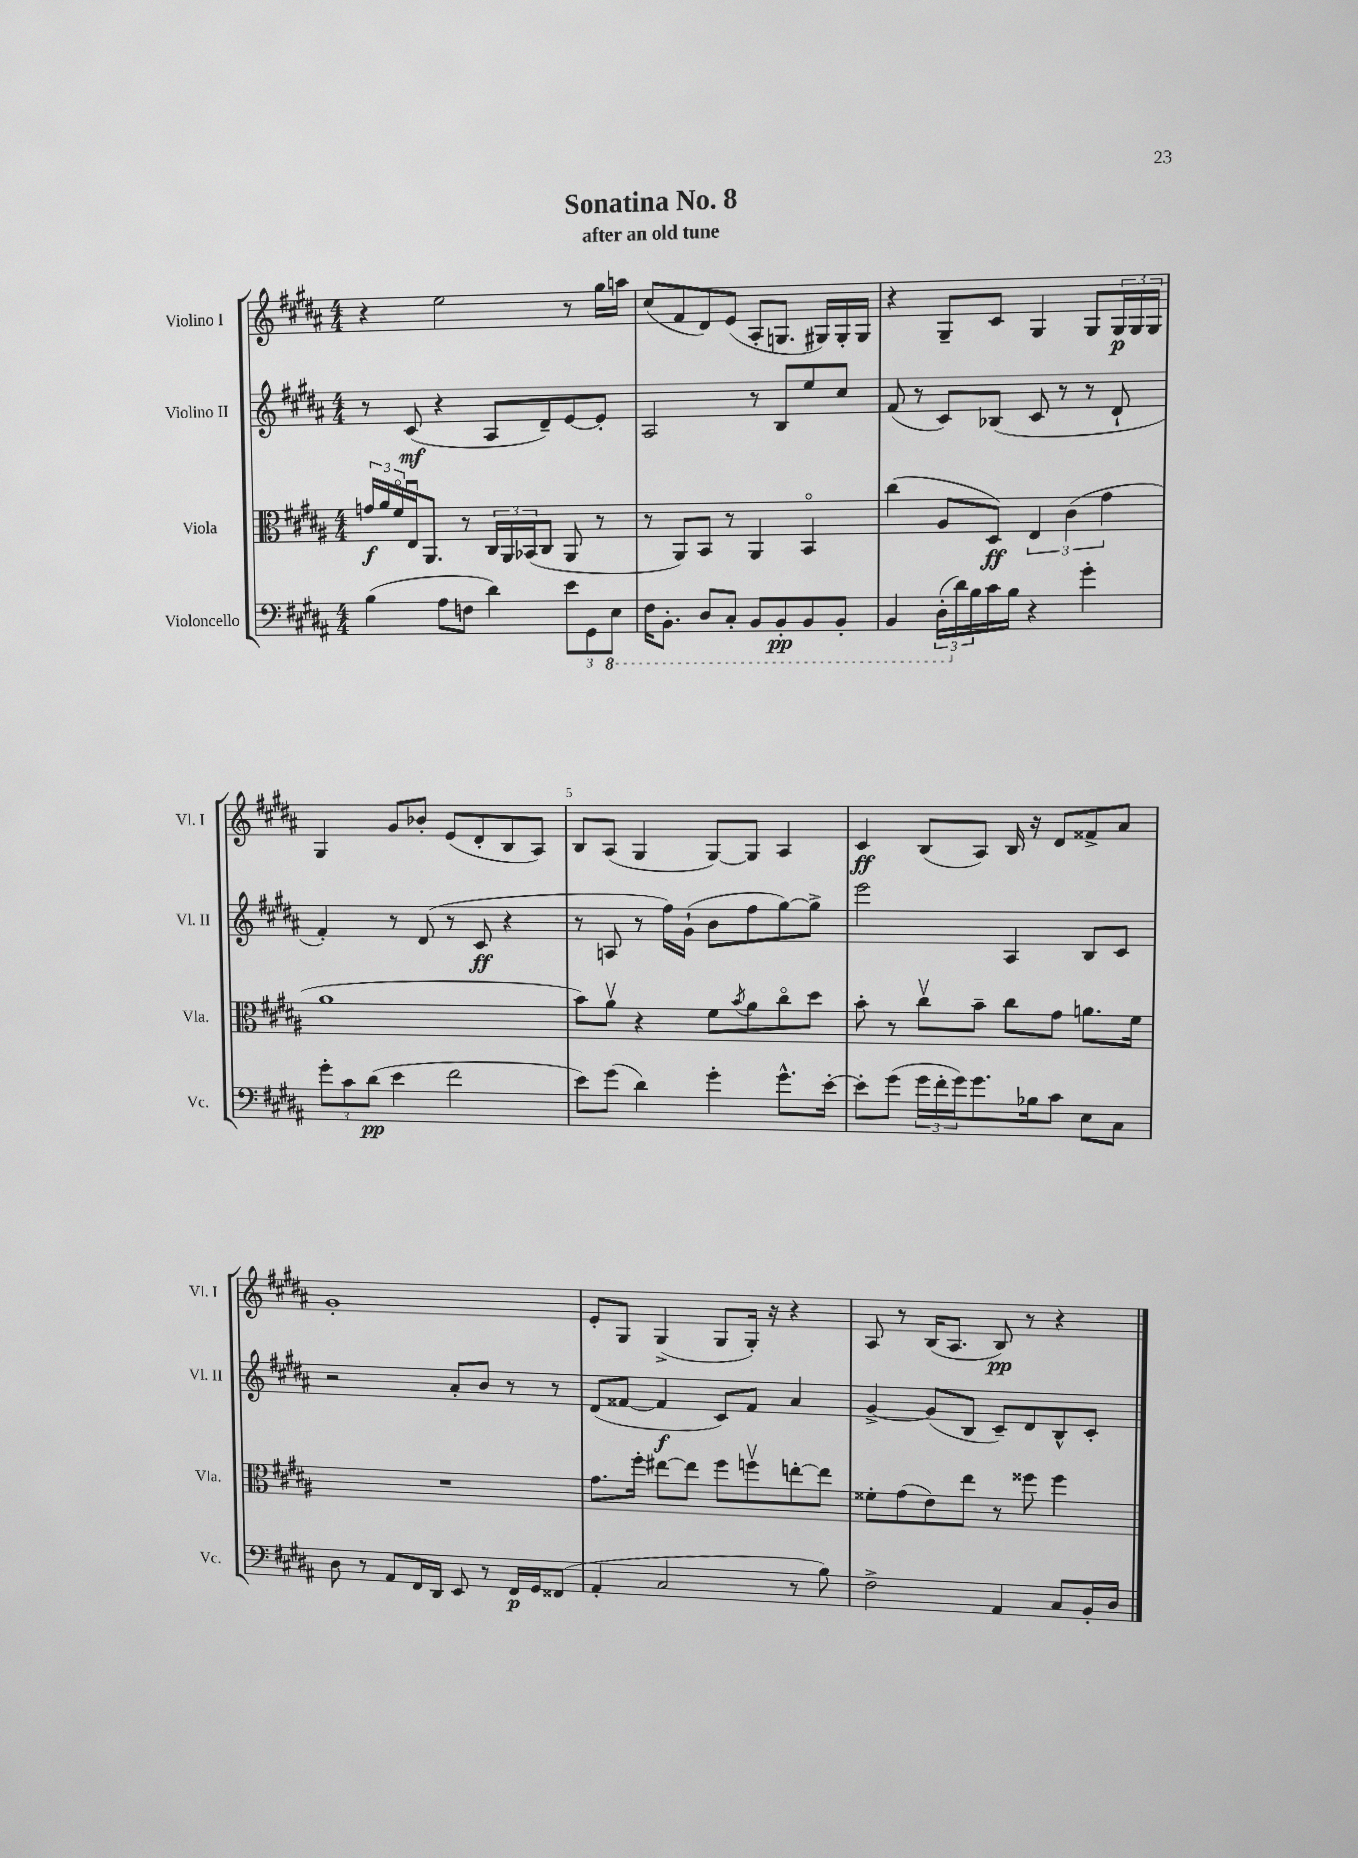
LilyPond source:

\header { title = "Sonatina No. 8" subtitle = "after an old tune" }
<<
\new StaffGroup <<
\new Staff = "s0" \with { instrumentName = "Violino I" shortInstrumentName = "Vl. I" } {
    \clef treble \key b \major \numericTimeSignature \time 4/4
    r4 e''2 r8 gis''16 a''16 |
    cis''8( fis'8 dis'8) e'8( ais8-. g8. gis16) gis16-. gis16 |
    r4 gis8-- cis'8 gis4 gis8 \tuplet 3/2 { gis16\p gis16 gis16 } |
    gis4 gis'8 bes'8-. e'8( dis'8-. b8 ais8) |
    b8 ais8( gis4 gis8~) gis8 ais4 |
    cis'4\ff b8( ais8) b16 r16 dis'8 fisis'8-> ais'8 |
    gis'1-. |
    e'8-. gis8 gis4->( gis8 gis16-.) r16 r4 |
    ais8 r8 b16( ais8. b8\pp) r8 r4 \bar "|." |
}
\new Staff = "s1" \with { instrumentName = "Violino II" shortInstrumentName = "Vl. II" } {
    \clef treble \key b \major \numericTimeSignature \time 4/4
    r8 cis'8\mf( r4 ais8 dis'8--) e'8~ e'8-. |
    ais2 r8 b8 e''8 cis''8 |
    fis'8( r8 cis'8) bes8( cis'8 r8 r8 dis'8-! |
    fis'4-.) r8 dis'8( r8 cis'8\ff r4 |
    r8 a8 r8 fis''16) gis'16-!( b'8 fis''8 gis''8~) gis''8-> |
    e'''2 ais4 b8 cis'8 |
    r2 ais'8-. b'8 r8 r8 |
    dis'8( fisis'8~ fisis'4\f cis'8) fisis'8 ais'4 |
    gis'4~-> gis'8( b8 cis'8--) dis'8 b8-^ cis'8-. \bar "|." |
}
\new Staff = "s2" \with { instrumentName = "Viola" shortInstrumentName = "Vla." } {
    \clef alto \key b \major \numericTimeSignature \time 4/4
    \tuplet 3/2 { g'16\f ais'16 fis'16\flageolet } e16\downbow ais,8. r8 \tuplet 3/2 { cis16 ais,16 bes,16( } cis8 ais,8 r8 |
    r8 ais,8) b,8 r8 ais,4 b,4\flageolet |
    cis''4( ais8 dis8\ff) \tuplet 3/2 { e4 cis'4( gis'4 } |
    ais'1 |
    b'8) ais'8\upbow r4 fis'8 \acciaccatura { b'8 } ais'8 cis''8\flageolet dis''8 |
    b'8-. r8 cis''8\upbow b'8-- cis''8 gis'8 a'8. fis'16 |
    R1 |
    gis'8. fis''16-. eis''8~ eis''8 fis''8 f''8\upbow e''8~-. e''8 |
    fisis'8-. gis'8( e'8) e''8 r8 fisis''8 fisis''4 \bar "|." |
}
\new Staff = "s3" \with { instrumentName = "Violoncello" shortInstrumentName = "Vc." } {
    \clef bass \key b \major \numericTimeSignature \time 4/4
    b4( ais8 f8 dis'4) \tuplet 3/2 { e'8 gis,8 \ottava #-1 e,8 } |
    fis,16 b,,8.-. dis,8 cis,8-. b,,8 b,,8-.\pp b,,8 b,,8-. |
    b,,4 \tuplet 3/2 { dis,16-.( \ottava #0 dis'16) b16 } cis'16 b16 r4 gis'4-. |
    \tuplet 3/2 { gis'8-. cis'8 dis'8\pp( } e'4 fis'2 |
    e'8) gis'8( dis'4) gis'4-. gis'8.-^ e'16~-. |
    e'8-. gis'8( \tuplet 3/2 { gis'16 fis'16-. gis'16) } gis'8. bes16 cis'8 e8 cis8 |
    dis8 r8 ais,8 fis,16 dis,16 e,8 r8 fis,16\p gis,16 fisis,8( |
    ais,4-. cis2 r8 b8) |
    fis2-> ais,4 cis8 b,16-. dis16 \bar "|." |
}
>>
>>
\layout { \context { \Score \override BarNumber.break-visibility = ##(#f #t #t) barNumberVisibility = #(every-nth-bar-number-visible 5) } }
